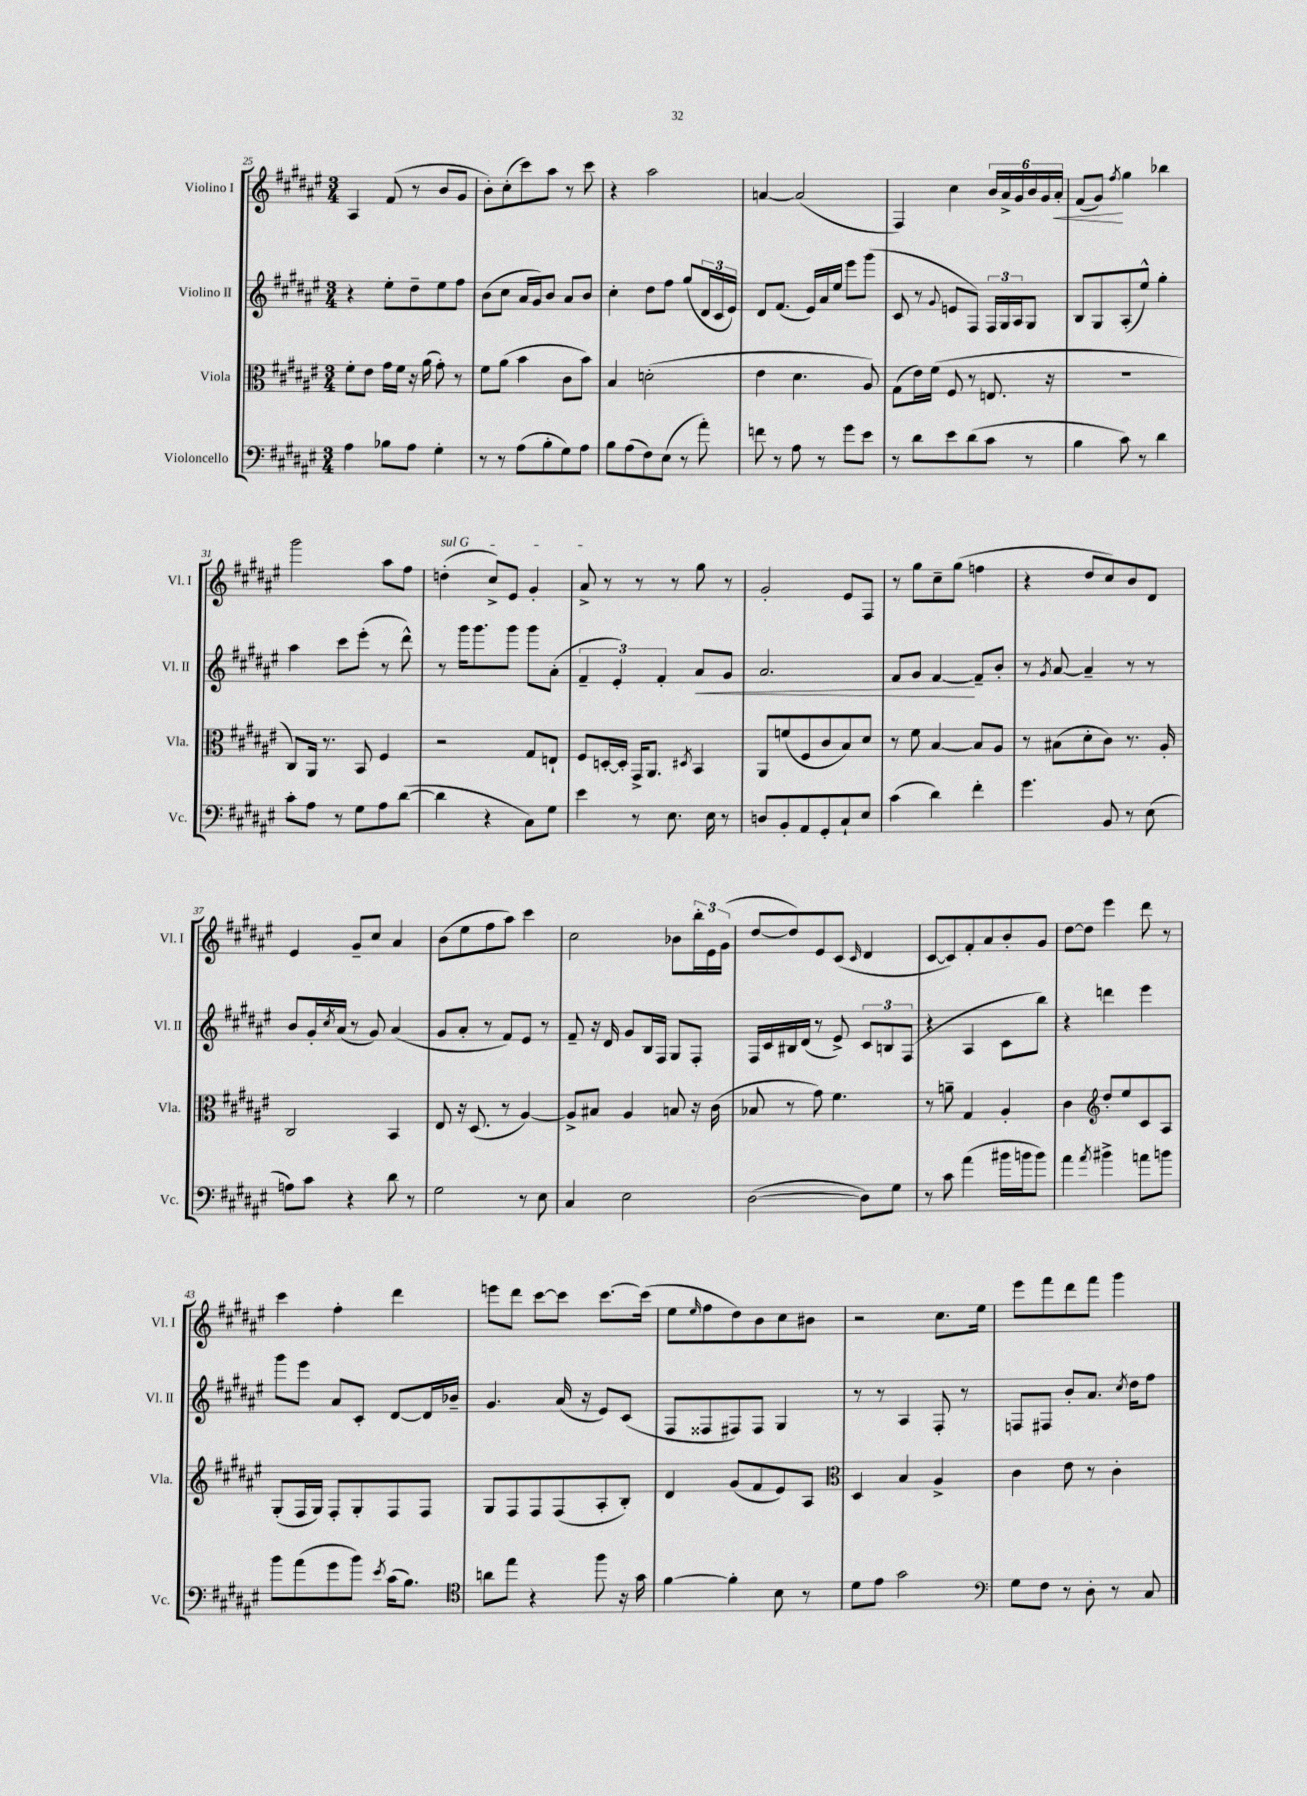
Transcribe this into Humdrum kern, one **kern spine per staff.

**kern	**kern	**kern	**dynam	**kern	**dynam
*part4	*part3	*part2	*part2	*part1	*part1
*staff4	*staff3	*staff2	*staff2	*staff1	*staff1
*I"Violoncello	*I"Viola	*I"Violino II	*	*I"Violino I	*
*I'Vc.	*I'Vla.	*I'Vl. II	*	*I'Vl. I	*
*clefF4	*clefC3	*clefG2	*	*clefG2	*
*k[f#c#g#d#a#e#]	*k[f#c#g#d#a#e#]	*k[f#c#g#d#a#e#]	*	*k[f#c#g#d#a#e#]	*
*M3/4	*M3/4	*M3/4	*	*M3/4	*
=25	=25	=25	=25	=25	=25
4A#\	8f#'\L	4r	.	4A#/	.
.	8e#\J	.	.	.	.
8B-X\L	16g#\LL	8ee#'\L	.	(8f#/	.
.	16f#\JJ	.	.	.	.
8A#\J	16r	8dd#~\	.	8r	.
.	(16a#\	.	.	.	.
4G#'\	8g#'\)	8ee#\	.	8b/L	.
.	8r	8ff#\J	.	8g#/J	.
=26	=26	=26	=26	=26	=26
8r	8f#\L	(8b\L	.	8b'\L)	.
8r	(8a#\J	8cc#\J	.	(8cc#'\	.
(8A#\L	4b\	16a#/LL	.	8ccc#\)	.
.	.	16g#/J)	.	.	.
8B'\	.	8b/J	.	8aa#\J	.
8G#\)	8c#\L	8a#/L	.	8r	.
8A#\J	8b\J)	8b/J	.	8ccc#\	.
=27	=27	=27	=27	=27	=27
8B\L	4B/	4cc#'\	.	4r	.
(8A#\	.	.	.	.	.
8F#\)	(2dn'\	8dd#\L	.	2aa#\	.
(8E#\J	.	8ff#\J	.	.	.
8r	.	(8gg#/L	.	.	.
8a#'\)	.	24d#/L	.	.	.
.	.	24c#/	.	.	.
.	.	24e#/JJ)	.	.	.
=28	=28	=28	=28	=28	=28
8fn\	4e#\	8d#/L	.	[4an/	.
8r	.	(8.f#/J	.	.	.
8A#\	4.d#\	.	.	(2a/]	.
.	.	16e#/LL)	.	.	.
8r	.	16a#/	.	.	.
.	.	16ee#/JJ	.	.	.
8g#\L	.	8eee#\L	.	.	.
8e#\J	8A#/)	(8ggg#\J	.	.	.
=29	=29	=29	=29	=29	=29
8r	(8G#\L	8c#/	.	4F#/)	.
8d#\L	16e#\L)	8r	.	.	.
.	(16f#\JJ	.	.	.	.
.	.	8qqg#/	.	.	.
8e#\	8F#/	8en/L	.	4cc#\	.
(8d#\	8r	8F#/J)	.	.	.
8c#\J	8.En/	24F#/LL	.	24b/LL	.
.	.	24G#/	.	24a#^/	.
.	.	24A#/J	.	24g#/	.
8r	.	8G#/J	.	24b/	.
.	.	.	.	24g#/	.
.	16r	.	.	.	.
!	!	!	!	!	!LO:HP:b
.	.	.	.	24a#'/JJ	<
=30	=30	=30	=30	=30	=30
4B\	2.r	8B/L	.	(8f#/L	.
.	.	8G#/	.	8g#/J)	.
.	.	.	.	8qff#/	.
8c#\)	.	(8A#'/	.	4gg#\	[
8r	.	8ee#^^/J)	.	.	.
4d#\	.	4gg#'\	.	4bb-X\	.
!!LO:LB:g=z
=31	=31	=31	=31	=31	=31
8c#'\L	8C#/L)	4aa#\	.	2ggg#\	.
8A#\J	16AA#/Jk	.	.	.	.
.	8.r	.	.	.	.
8r	.	8ccc#\L	.	.	.
8G#\L	8BB/	(8eee#'\J	.	.	.
8A#\	4F#/	8r	.	8aa#\L	.
([8d#\J	.	8ddd#^^\)	.	8ff#\J	.
=32	=32	=32	=32	=32	=32
!	!	!	!	!LO:TX:a:i:t=sul G	!
4d#\]	2r	8r	.	(4ddn'\	.
.	.	16ggg#\KL	.	.	.
.	.	8.ggg#\	.	.	.
4r	.	.	.	8cc#^/L)	.
.	.	8ggg#\J	.	8e#/J	.
8C#\L)	8G#/L	8ggg#\L	.	4g#'/	.
8G#\J	8En`/J	(8a#'\J	.	.	.
=33	=33	=33	=33	=33	=33
4e#\	8F#/L	6f#~/	.	8a#^/	.
.	[16Dn'/L	.	.	8r	.
.	.	6e#'/)	.	.	.
.	16D'/JJ]	.	.	.	.
8r	16GG#^/KL	.	.	8r	.
.	8.AA#/J	.	.	.	.
.	.	6f#'/	.	.	.
8.E#\	.	.	.	8r	.
.	8qD#X/	.	.	.	.
!	!	!	!LO:HP:b	!	!
.	4BB/	8a#/L	<	8gg#\	.
16E#\	.	.	.	.	.
8r	.	8g#/J	.	8r	.
=34	=34	=34	=34	=34	=34
8Dn/L	8AA#/L	2.a#/	.	2g#'/	.
8BB'/	(8fn/	.	.	.	.
8AA#/	8F#/	.	.	.	.
8GG#'/	8c#/	.	.	.	.
8C#`/	8B/)	.	.	8e#/L	.
8E#/J	8d#/J	.	.	8F#/J	.
=35	=35	=35	=35	=35	=35
(4c#\	8r	8f#/L	.	8r	.
.	8f#\	8g#/J	.	8gg#\L	.
4d#\)	[4B/	[4f#/	.	8cc#~\	.
.	.	.	.	(8gg#\J	.
4f#'\	8B/L]	8f#~/L]	[	4ffn\	.
.	8A#/J	8b'/J	.	.	.
=36	=36	=36	=36	=36	=36
4.g#\	8r	8r	.	4r	.
.	.	8qg#/	.	.	.
.	(8B#X\L	[8a#/	.	.	.
.	8d#'\	4a#~/]	.	8dd#/L	.
8BB/	8c#\J)	.	.	8cc#/)	.
8r	8.r	8r	.	8b/	.
(8E#\	.	8r	.	8d#/J	.
.	16A#'/	.	.	.	.
!!LO:LB:g=z
=37	=37	=37	=37	=37	=37
8An\L)	2C#/	8b/L	.	4e#/	.
8c#\J	.	16g#'/L	.	.	.
.	.	8qcc#/	.	.	.
.	.	(16a#/JJ	.	.	.
4r	.	8r	.	8g#~/L	.
.	.	8g#/)	.	8cc#/J	.
8d#\	4BB/	(4a#/	.	4a#/	.
8r	.	.	.	.	.
=38	=38	=38	=38	=38	=38
2G#\	8E#/	8g#/L	.	(8b\L	.
.	16r	8a#'/J	.	8ee#\	.
.	(8.D#/	.	.	.	.
.	.	8r	.	8ff#\	.
.	8r	8f#/L)	.	8aa#\J)	.
8r	[4A#/)	8e#/J	.	4ccc#\	.
8E#\	.	8r	.	.	.
=39	=39	=39	=39	=39	=39
4C#/	8A#^/L]	8f#~/	.	2cc#\	.
.	8B#X/J	16r	.	.	.
.	.	16d#/	.	.	.
2E#\	4A#/	8g#/L	.	.	.
.	.	16B/L	.	.	.
.	.	16F#/JJ	.	.	.
.	8Bn/	8G#/L	.	8b-X\L	.
.	16r	8F#'/J	.	24bb'\L	.
.	.	.	.	24e#\	.
.	(16c#\	.	.	.	.
.	.	.	.	(24g#\JJ	.
=40	=40	=40	=40	=40	=40
([2D#\	8B-X/	16F#/LL	.	[8dd#/L	.
.	.	16c#/	.	.	.
.	8r	16B#X/	.	8dd#/])	.
.	.	(16d#/JJ	.	.	.
.	8g#\)	8r	.	8e#/	.
.	4.f#\	8e#^/)	.	(8c#/J	.
.	.	.	.	16qqc#/	.
8D#\L])	.	12c#/L	.	4d#/	.
.	.	12Bn/	.	.	.
8G#\J	.	.	.	.	.
.	.	(12F#/J	.	.	.
=41	=41	=41	=41	=41	=41
8r	8r	4r	.	[8c#/L	.
8c#\	8an~\	.	.	8c#/])	.
(4a#\	4G#/	4A#/	.	8f#'/	.
.	.	.	.	8a#/	.
16b#X\LL	4A#'/	8c#\L	.	8b'/	.
16bn\J	.	.	.	.	.
8b\J)	.	8bb\J)	.	8g#/J	.
=42	=42	=42	=42	=42	=42
4a#\	4c#\	4r	.	[8dd#\L	.
.	.	.	.	8dd#\J]	.
8qa#/	.	.	.	.	.
*	*clefG2	*	*	*	*
4b#X^\	8dd#'/L	4dddn\	.	4eee#\	.
.	8ee#/	.	.	.	.
8an\L	8c#/	4eee#\	.	8ddd#\	.
8bn\J	8A#/J	.	.	8r	.
!!LO:LB:g=z
=43	=43	=43	=43	=43	=43
8b\L	(8G#'/L	8ggg#\L	.	4ccc#\	.
(8a#\	16F#/L	8eee#\J	.	.	.
.	16G#/JJ)	.	.	.	.
8g#\	8F#'/L	8a#/L	.	4ff#'\	.
8b\J)	8G#'/	8c#'/J	.	.	.
8qe#/	.	.	.	.	.
(16c#\KL	8F#/	[8d#/L	.	4ddd#\	.
8.B\J)	.	.	.	.	.
.	8F#/J	16d#/L]	.	.	.
.	.	16b-X~/JJ	.	.	.
=44	=44	=44	=44	=44	=44
*clefC4	*	*	*	*	*
8an\L	8G#/L	4.g#/	.	8eeen\L	.
8ee#\J	8F#/	.	.	8ddd#\J	.
4r	8F#/	.	.	[8ccc#\L	.
.	(8F#/	(16a#/	.	8ccc#\J]	.
.	.	16r	.	.	.
8ff#\	8A#'/	8e#/L)	.	[8.ccc#\L	.
16r	8B'/J)	(8c#/J	.	.	.
16g#\	.	.	.	(16ccc#\Jk]	.
=45	=45	=45	=45	=45	=45
[4f#\	4d#/	8F#/L	.	8ee#\L	.
.	.	.	.	16qqee#/	.
.	.	8F##X/	.	8ff#\	.
4f#'\]	(8g#/L	8F#X/)	.	8dd#\)	.
.	8f#/	8F#/J	.	8b\	.
8B\	8e#/)	4G#/	.	8cc#\	.
8r	8A#/J	.	.	8b#X\J	.
=46	=46	=46	=46	=46	=46
*	*clefC3	*	*	*	*
8d#\L	4D#/	8r	.	2r	.
8e#\J	.	8r	.	.	.
2g#\	4B/	4A#/	.	.	.
.	4A#^/	8F#'/	.	8.cc#\L	.
.	.	8r	.	.	.
.	.	.	.	16ee#\Jk	.
=47	=47	=47	=47	=47	=47
*clefF4	*	*	*	*	*
8G#\L	4c#\	8Fn/L	.	8eee#\L	.
8F#\J	.	8F#X/J	.	8fff#\	.
8r	8e#\	8b'/L	.	8ddd#\	.
8D#'\	8r	8.a#/J	.	8fff#\J	.
8r	4c#'\	.	.	4ggg#\	.
.	.	8qcc#/	.	.	.
.	.	16dd#\KL	.	.	.
8C#/	.	8ff#\J	.	.	.
==	==	==	==	==	==
*-	*-	*-	*-	*-	*-
